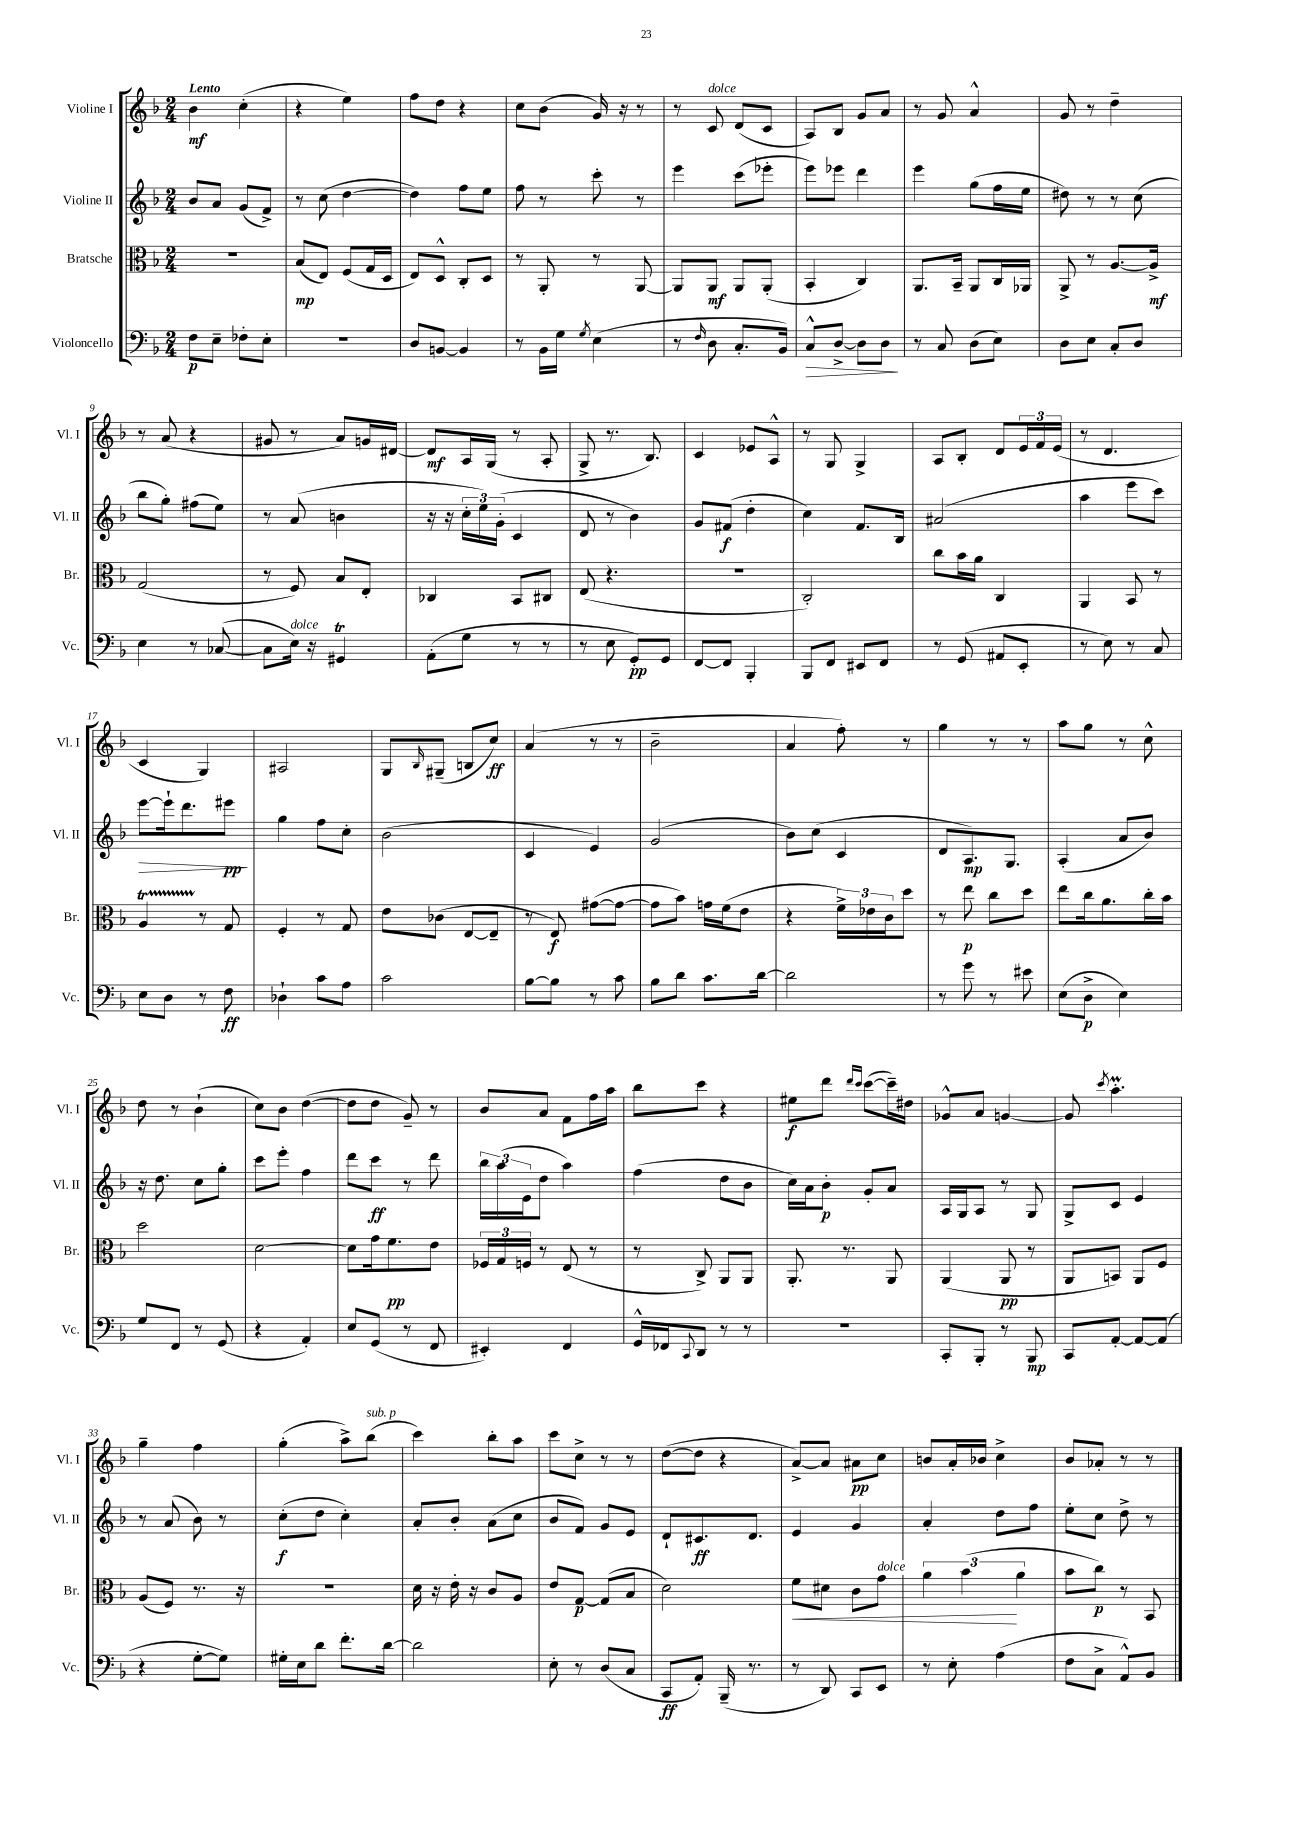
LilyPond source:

<<
\new StaffGroup <<
\new Staff = "s0" \with { instrumentName = "Violine I" shortInstrumentName = "Vl. I" } {
    \clef treble \key f \major \numericTimeSignature \time 2/4 \tempo "Lento"
    bes'4\mf c''4-.( |
    r4 e''4) |
    f''8 d''8 r4 |
    c''8 bes'8( g'16) r16 r8 |
    r8 c'8^\markup { \italic "dolce" } d'8( c'8 |
    a8) bes8 g'8 a'8 |
    r8 g'8 a'4-^ |
    g'8 r8 d''4-- |
    r8 a'8( r4 |
    gis'8 r8 a'8) g'16 dis'16~ |
    dis'8\mf a16 g16( r8 a8-. |
    g8-> r8. bes8.) |
    c'4 ees'8 a8-^ |
    r8 g8 g4-> |
    a8 bes8-. d'8 \tuplet 3/2 { e'16 f'16 e'16( } |
    r8 d'4. |
    c'4 g4) |
    ais2 |
    g8 \grace { bes16 } gis8--( b8 c''8\ff) |
    a'4( r8 r8 |
    bes'2-- |
    a'4 f''8-.) r8 |
    g''4 r8 r8 |
    a''8 g''8 r8 c''8-^ |
    d''8 r8 bes'4-!( |
    c''8) bes'8 d''4~( |
    d''8 d''8 g'8--) r8 |
    bes'8 a'8 f'8 f''16 a''16 |
    bes''8 c'''8 r4 |
    eis''8\f d'''8 \grace { d'''16 c'''16 } c'''8~( c'''16--) dis''16 |
    ges'8-^ a'8 g'4~ |
    g'8 \acciaccatura { c'''8 } a''4.-.\prall |
    g''4-- f''4 |
    g''4-.( a''8->) bes''8^\markup { \italic "sub. p" }( |
    c'''4) bes''8-. a''8 |
    c'''8 c''8-> r8 r8 |
    d''8~( d''8 r4 |
    a'8~->) a'8 ais'8\pp c''8 |
    b'8 a'16-. bes'16 c''4-> |
    bes'8 aes'8-. r8 r8 \bar "|." |
}
\new Staff = "s1" \with { instrumentName = "Violine II" shortInstrumentName = "Vl. II" } {
    \clef treble \key f \major \numericTimeSignature \time 2/4
    bes'8 a'8 g'8( f'8->) |
    r8 c''8( d''4~ |
    d''4) f''8 e''8 |
    f''8 r8 c'''8-. r8 |
    e'''4 c'''8( ees'''8-. |
    e'''8) ees'''8 d'''4 |
    e'''4 g''8( f''16 e''16 |
    dis''8) r8 r8 c''8( |
    bes''8 g''8-.) fis''8( e''8) |
    r8 a'8( b'4 |
    r16 r16 \tuplet 3/2 { c''16-. e''16) g'16-.( } c'4 |
    d'8 r8 bes'4) |
    g'8 fis'8\f( d''4-. |
    c''4) f'8. bes16 |
    ais'2( |
    a''4 e'''8 c'''8) |
    e'''8~\> e'''16-! d'''8. eis'''8\pp\! |
    g''4 f''8 c''8-. |
    bes'2( |
    c'4 e'4) |
    g'2( |
    bes'8) c''8( c'4 |
    d'8 a8.\mp) g8. |
    a4-.( a'8 bes'8) |
    r16 d''8. c''8 g''8-. |
    c'''8 e'''8-. f''4 |
    d'''8 c'''8\ff r8 d'''8 |
    \tuplet 3/2 { bes''16 a''16( e'16 } d''8 a''4) |
    f''4( d''8 bes'8 |
    c''16) a'16 bes'8-.\p g'8-. a'8 |
    a16 g16 a8 r8 g8 |
    g8-> c'8 e'4 |
    r8 a'8( bes'8) r8 |
    c''8-.\f( d''8 c''4-.) |
    a'8-. bes'8-. a'8( c''8 |
    bes'8 f'8) g'8 e'8 |
    d'8-! cis'8.\ff d'8. |
    e'4 g'4 |
    a'4-. d''8 f''8 |
    e''8-. c''8 d''8-> r8 \bar "|." |
}
\new Staff = "s2" \with { instrumentName = "Bratsche" shortInstrumentName = "Br." } {
    \clef alto \key f \major \numericTimeSignature \time 2/4
    r2 |
    bes8\mp( e8) f8( g16 d16 |
    e8) d8-^ c8-. d8 |
    r8 a,8-. r8 a,8~ |
    a,8 a,8\mf a,8 a,8-.( |
    bes,4-. c4) |
    a,8. bes,16-- a,8 c16 aes,16 |
    a,8-> r8 a8.~ a16->\mf |
    g2( |
    r8 f8) bes8 e8-. |
    ces4 bes,8 cis8 |
    e8( r4. |
    R2 |
    c2-.) |
    c''8 bes'16 a'16 c4 |
    a,4 bes,8 r8 |
    a4\startTrillSpan r8\stopTrillSpan g8 |
    f4-. r8 g8 |
    e'8 ces'8( e8~ e8-- |
    r8 e8\f) gis'8~( gis'8~ |
    gis'8 bes'8) g'16 f'16( e'8 |
    r4 \tuplet 3/2 { f'16->) ees'16 c'16 } d''8 |
    r8 e''8\p c''8 d''8 |
    e''8 c''16 a'8. c''16-. bes'16 |
    d''2 |
    d'2~ |
    d'8 g'16 f'8.\pp e'8 |
    \tuplet 3/2 { fes16 g16 f16 } r8 e8( r8 |
    r8 c8->) a,8 a,8 |
    a,8.-. r8. a,8 |
    a,4( a,8\pp r8 |
    a,8 b,8) a,8 f8 |
    a8( f8) r8. r16 |
    R2 |
    d'16 r16 e'16-. r16 c'8 a8 |
    e'8 g8~\p g8( bes8 |
    d'2) |
    f'8\< dis'8 c'8 g'8^\markup { \italic "dolce" } |
    \tuplet 3/2 { a'4 bes'4\!( a'4 } |
    bes'8 c''8\p) r8 bes,8 \bar "|." |
}
\new Staff = "s3" \with { instrumentName = "Violoncello" shortInstrumentName = "Vc." } {
    \clef bass \key f \major \numericTimeSignature \time 2/4
    f8\p e8-- fes8-. e8-. |
    r2 |
    d8 b,8~ b,4 |
    r8 bes,16 g16 \acciaccatura { g8 } e4( |
    r8 \grace { f16 } d8 c8.-. bes,16) |
    c8-^\> d8~-> d8 d8\! |
    r8 c8 d8( e8) |
    d8 e8 c8-. d8 |
    e4 r8 ces8~( |
    ces8 e16^\markup { \italic "dolce" }) r16 gis,4\trill |
    a,8-.( g8 r8 r8 |
    r8 e8 g,8-.\pp) g,8 |
    f,8~ f,8 bes,,4-. |
    bes,,8 f,8 eis,8 f,8 |
    r8 g,8( ais,8 e,8-. |
    r8 e8) r8 c8 |
    e8 d8 r8 f8\ff |
    des4-! c'8 a8 |
    c'2 |
    bes8~ bes8 r8 c'8 |
    bes8 d'8 c'8. d'16~ |
    d'2 |
    r8 g'8 r8 eis'8 |
    e8( d8->\p e4) |
    g8 f,8 r8 g,8( |
    r4 a,4-.) |
    e8 g,8( r8 f,8 |
    eis,4-.) f,4 |
    g,16-^ fes,16 \appoggiatura { c,8 } d,8 r8 r8 |
    R2 |
    c,8-. bes,,8-. r8 bes,,8\mp |
    c,8 a,8~-. a,8~ a,8( |
    r4 g8~-. g8) |
    gis16-. e16 d'8 f'8.-. d'16~ |
    d'2 |
    e8-. r8 d8( c8 |
    c,8\ff a,8-.) bes,,16--( r8. |
    r8 d,8) c,8 e,8 |
    r8 e8-. a4( |
    f8 c8-> a,8-^) bes,8 \bar "|." |
}
>>
>>
